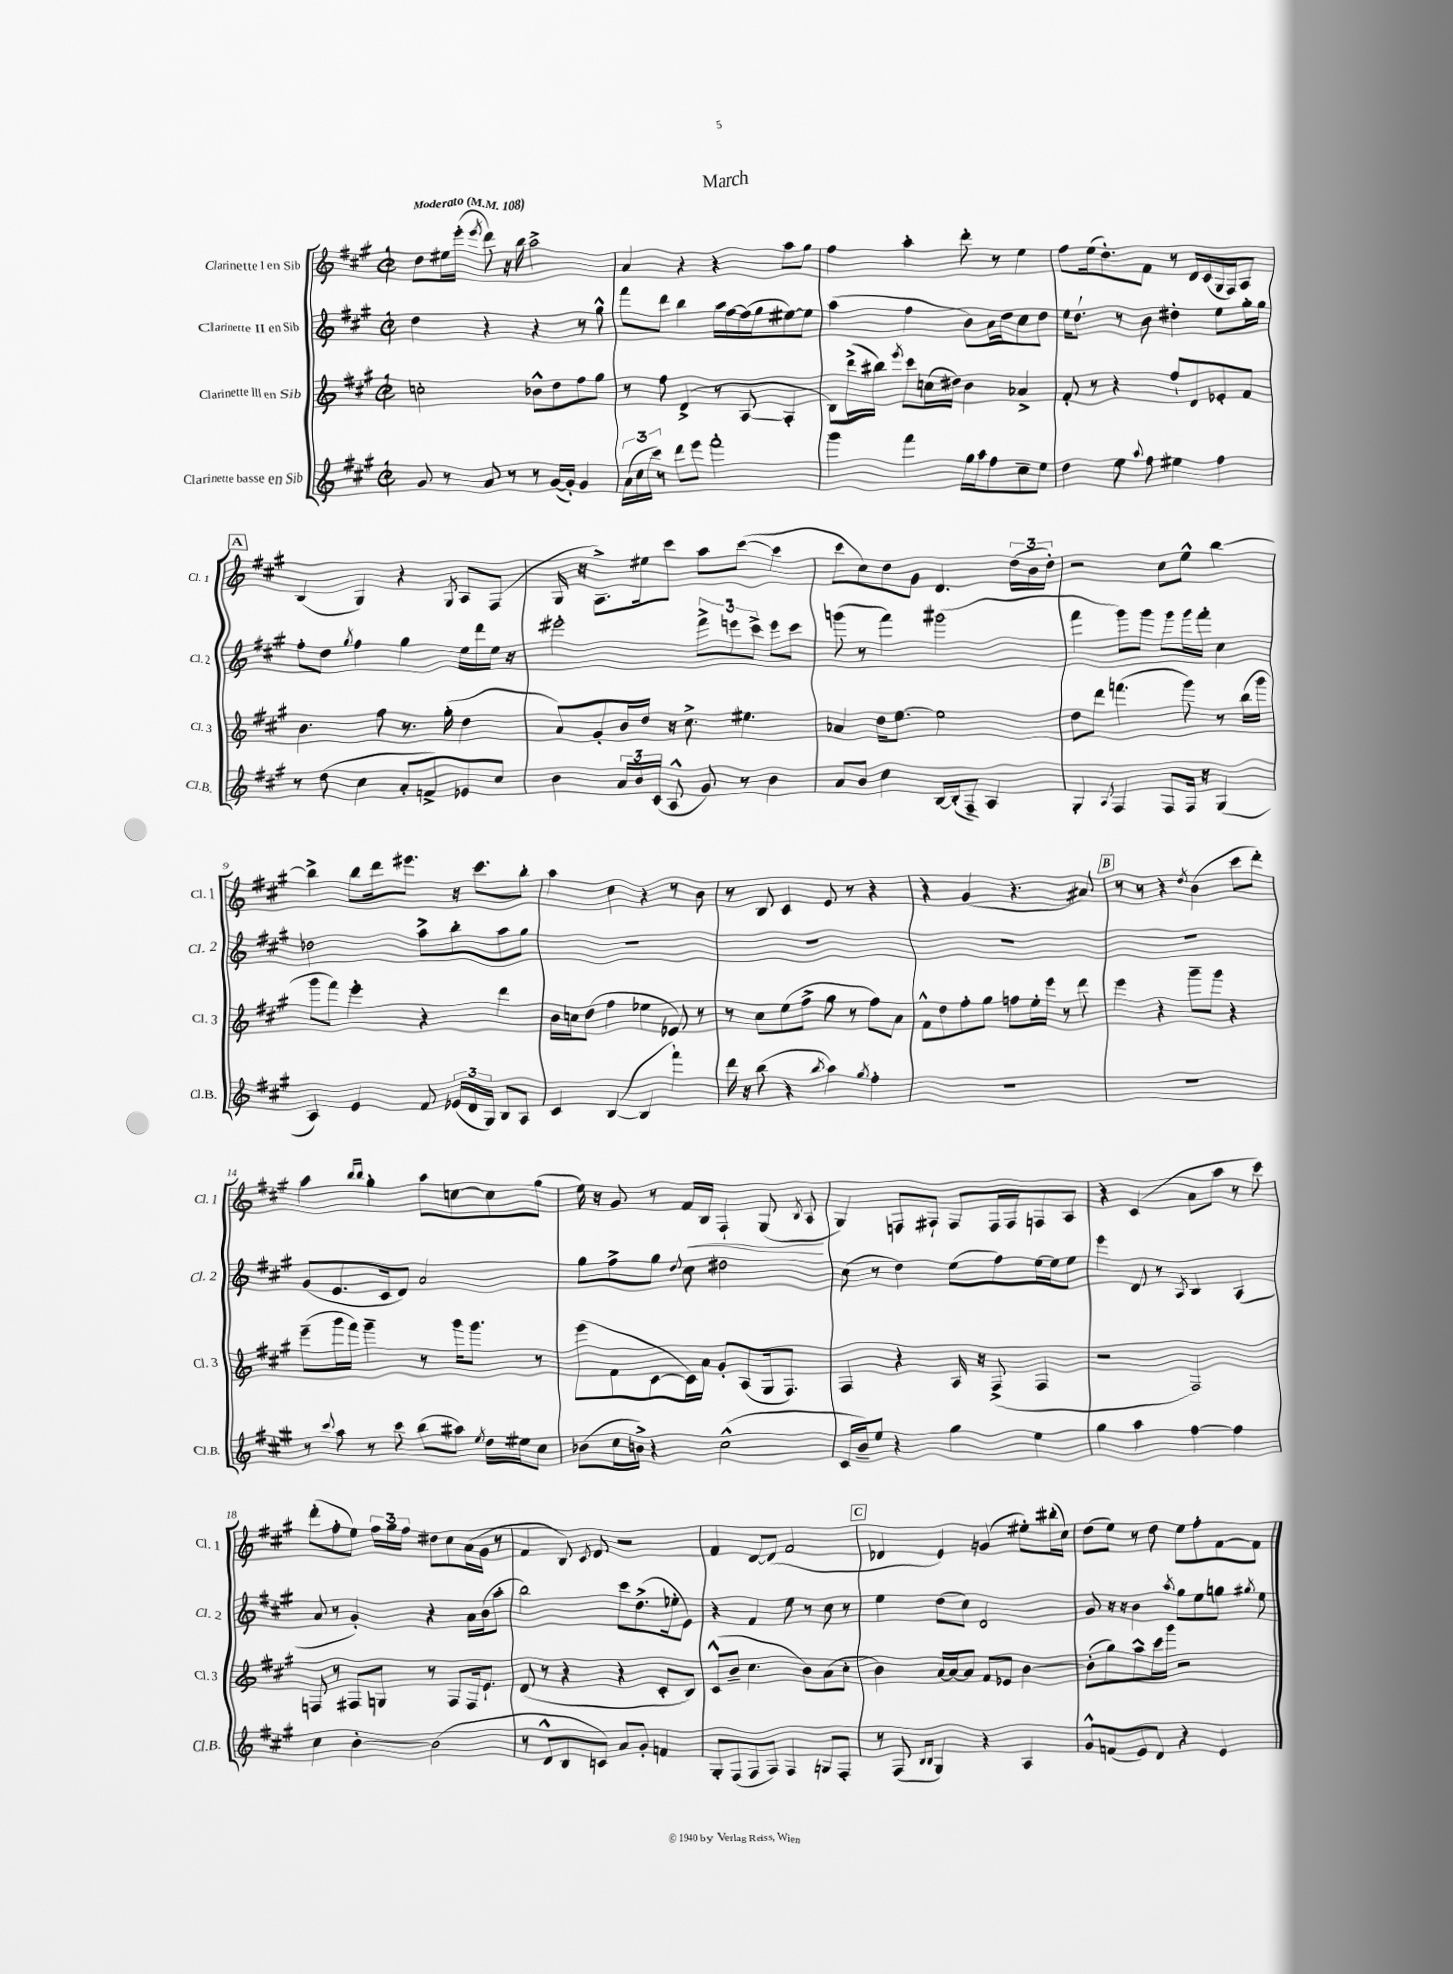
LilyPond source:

\header { title = "March" }
<<
\new StaffGroup <<
\new Staff = "s0" \with { instrumentName = "Clarinette I en Sib" shortInstrumentName = "Cl. 1" } {
    \clef treble \key a \major \defaultTimeSignature \time 2/2 \tempo "Moderato" 4 = 108
    \autoBeamOff d''8[ eis''16 e'''16]-.( \acciaccatura { e'''8 } d'''8) r16 b''16 a''2-> |
    a'4 r4 r4 a''8[ gis''8] |
    fis''4 a''4-. d'''8-. r8 e''4 |
    fis''8[ e''16( d''8.-.) fis'8] r8 d'16[ cis'16( gis16 fis16) a8] |
    \mark \markup { \box "A" } b4( gis4) r4 \acciaccatura { gis8 } a8[ fis8]( |
    gis16 r16 a8.[->) eis''16 cis'''8] a''8[ cis'''8]~( cis'''4 |
    cis'''8[ cis''8) d''8 gis'8] d'4. \tuplet 3/2 { d''16[( b'16 d''16]-.) } |
    r2 cis''8[ e''8]-^ b''4~ |
    b''4-> b''8[ d'''16 eis'''8.] r16 cis'''8.[ b''8]-. |
    a''4 cis''4 r4 r8 b'8 |
    r8 b8 cis'4 e'8 r8 r4 |
    r4 gis'4( r4. ais'8) |
    \mark \markup { \box "B" } r8 r8 r4 \acciaccatura { d''8 } b'4( cis'''8[ d'''8]-.) |
    a''4 \grace { b''16[ b''16] } gis''4-. a''8[ c''8~ c''8 gis''8]( |
    e''16) r16 gis'8 r8 fis'16[\< b16] fis4-! gis8( \acciaccatura { b8 } a8\! |
    gis4) f8[ fis8]-! fis8[ fis16 fis16 f8 a8] |
    r4 cis'4( a'8[ a''8] r8 cis'''8) |
    d'''8[-.( fis''8-. e''8]) \tuplet 3/2 { fis''16[ gis''16 fis''16] } dis''8[ cis''8 a'16( gis'16] r8 |
    fis'4 b8) \acciaccatura { cis'8 } d'8 r2 |
    fis'4 d'8[~ d'8]( fis'2 |
    \mark \markup { \box "C" } des'4 e'4) g'4( eis''8[-.) bis''16-.( cis''16]) |
    d''8[( e''8]) r8 d''8 e''8[ fis''8-. fis'8~ fis'8] \bar "|." |
}
\new Staff = "s1" \with { instrumentName = "Clarinette II en Sib" shortInstrumentName = "Cl. 2" } {
    \clef treble \key a \major \defaultTimeSignature \time 2/2
    \autoBeamOff d''4 r4 r4 r8 gis''8-^ |
    fis'''8[ d'''8] b''4 a''16[ fis''16~ fis''16( gis''16 eis''8~) eis''8] |
    a''4( fis''4 b'8[) a'16 d''16 cis''8 d''8] |
    e''16[ d''8.]-! r8 b'8 dis''4-. e''8[ gis''16-. gis''16] |
    \mark \markup { \box "A" } fis''8[-. d''8] \acciaccatura { gis''8 } fis''4 gis''4 e''16[ d'''16 e''16] r16 |
    eis'''2-. \tuplet 3/2 { fis'''8[-> e'''8 cis'''8]-> } e'''8[ cis'''8] |
    g'''8( r8 fis'''4) gis'''2( |
    fis'''4 gis'''8[) gis'''8] gis'''8[ gis'''16 fis'''16]-. cis''4 |
    des''2 a''8[-> b''8-. a''8 gis''8] |
    R1 |
    R1 |
    R1 |
    \mark \markup { \box "B" } R1 |
    gis'8[( e'8. cis'16 d'8]) a'2 |
    gis''8[ fis''8-> gis''8] \appoggiatura { d''8 } cis''8 dis''2 |
    cis''8( r8 d''4) e''8[( fis''8) e''16~ e''16 e''8] |
    e'''4 d'8 r8 \acciaccatura { a8 } b4 a4( |
    a'8 r8 gis'4-.) r4 a'16[ b'16( a''8]-. |
    b''2) cis'''8[ d''8.->( ees''16-. e'8]) |
    r4 fis'4 e''8 r8 cis''8 r8 |
    \mark \markup { \box "C" } e''4 d''8[( cis''8]) d'2 |
    gis'8 r16 r16 b'4 \acciaccatura { a''8 } gis''8[ e''8 g''8] \acciaccatura { gis''8 } e''8 \bar "|." |
}
\new Staff = "s2" \with { instrumentName = "Clarinette III en Sib" shortInstrumentName = "Cl. 3" } {
    \clef treble \key a \major \defaultTimeSignature \time 2/2
    \autoBeamOff c''2-. bes'8[-^ d''8 fis''8 gis''8] |
    r8 fis''8 d'4->( r8 a8~ a4-. |
    b8[) d'''16->( bis''16]) \acciaccatura { e'''8 } cis'''8[ c''16( dis''16]) b'4 aes'4-> |
    fis'8-. r8 r4 fis''8[-! d'8 ees'8-. fis'8] |
    \mark \markup { \box "A" } b'4. fis''8 r8. gis''16-.( d''4 |
    a'8[) gis'8-. b'16 d''16] r16 cis''8.-> eis''4. |
    aes'4 d''16[ e''8.]~ e''2 |
    d''8[ d'''8] f'''4.( gis'''8) r8 b''16[( gis'''16] |
    gis'''8[ fis'''8]) e'''4-. r4 d'''4 |
    b'16[ c''16 d''8]( fis''4 ees''4 ees'8) r8 |
    r8 cis''8[ e''8( fis''8]-> gis''8 r8 fis''8[) a'8] |
    fis'8[-^ d''8 fis''8-. gis''8] f''8[ e''16-. e'''16] r8 d'''8 |
    \mark \markup { \box "B" } e'''4 r4 gis'''8[-- gis'''8] r4 |
    e'''8[--( gis'''16 fis'''16]) gis'''4-- r8 gis'''16[ gis'''8.] r8 |
    e'''8[( fis'8 cis'8~ cis'16) a'16] gis'8[-. a8( gis16 fis8.]) |
    fis4 r4 a16 r16 fis8->( fis4 |
    r2 fis2) |
    f8 r8 fis8[ g8] r8 fis8[ fis16 e'8.]-! |
    d'8( r8 r4 r4 cis'8[-. b8]) |
    cis'8[-^( b'8]-- cis''4. b'8[) a'8( cis''8]-. |
    \mark \markup { \box "C" } b'4) a'16[~ a'16~ a'8] fis'8[ ees'8] b'4~ |
    b'8[-.( gis''8) a''8-^ cis'''16 gis'''16] r2 \bar "|." |
}
\new Staff = "s3" \with { instrumentName = "Clarinette basse en Sib" shortInstrumentName = "Cl.B." } {
    \clef treble \key a \major \defaultTimeSignature \time 2/2
    \autoBeamOff gis'8 r8 a'8 r8 r8 gis'16[~( gis'16]-.) gis'4 |
    \tuplet 3/2 { a'16[( cis''16 cis'''16]) } r8 d'''8[ e'''8] fis'''2-. |
    gis'''4 fis'''4 gis''16[ a''16 fis''8 cis''8-- e''8] |
    d''4 e''8 \appoggiatura { a''8 } fis''8 eis''4 fis''4 |
    \mark \markup { \box "A" } r8 d''8( cis''4 a'8[-. f'8->) ees'8 cis''8] |
    b'4 \tuplet 3/2 { a'16[ b'16 cis'16]( } a8-^ gis'8) r8 b'4 |
    a'8[ b'8] cis''4 b16[~ b16-.( fis8]--) a4 |
    gis4-. \appoggiatura { a8 } fis4 fis8[ fis16] r16 gis4( |
    a4) e'4 fis'8 \tuplet 3/2 { ees'16[( d'16 gis16]) } b8[ a8] |
    cis'4 b4~( b4 fis'''4-!) |
    d'''16 r16 b''8( r4 \acciaccatura { b''8 } a''4) \acciaccatura { gis''8 } fis''4-. |
    R1 |
    \mark \markup { \box "B" } R1 |
    r8 \appoggiatura { cis'''8 } a''8 r8 cis'''8 b''8[( ais''8]) \acciaccatura { e''8 } d''16[ eis''16 cis''8] |
    bes'8[( cis''16 b'16]->) r4 cis''2-^( |
    cis'16[ b'16--) e''8] r4 gis''4 e''4 |
    gis''4 a''4 fis''4~ fis''4 |
    cis''4 b'4~-. b'2( |
    r8 d'8[-^ b8 c'8]) a'8[ gis'8]-. f'4 |
    gis8[-. fis8( fis8 fis8]) fis4 g8[ fis8]-. |
    \mark \markup { \box "C" } r8 fis8( \grace { b16[ b16] } gis4) r4 a4 |
    gis'8[-^ f'8( e'8) d'8] r4 e'4 \bar "|." |
}
>>
>>
